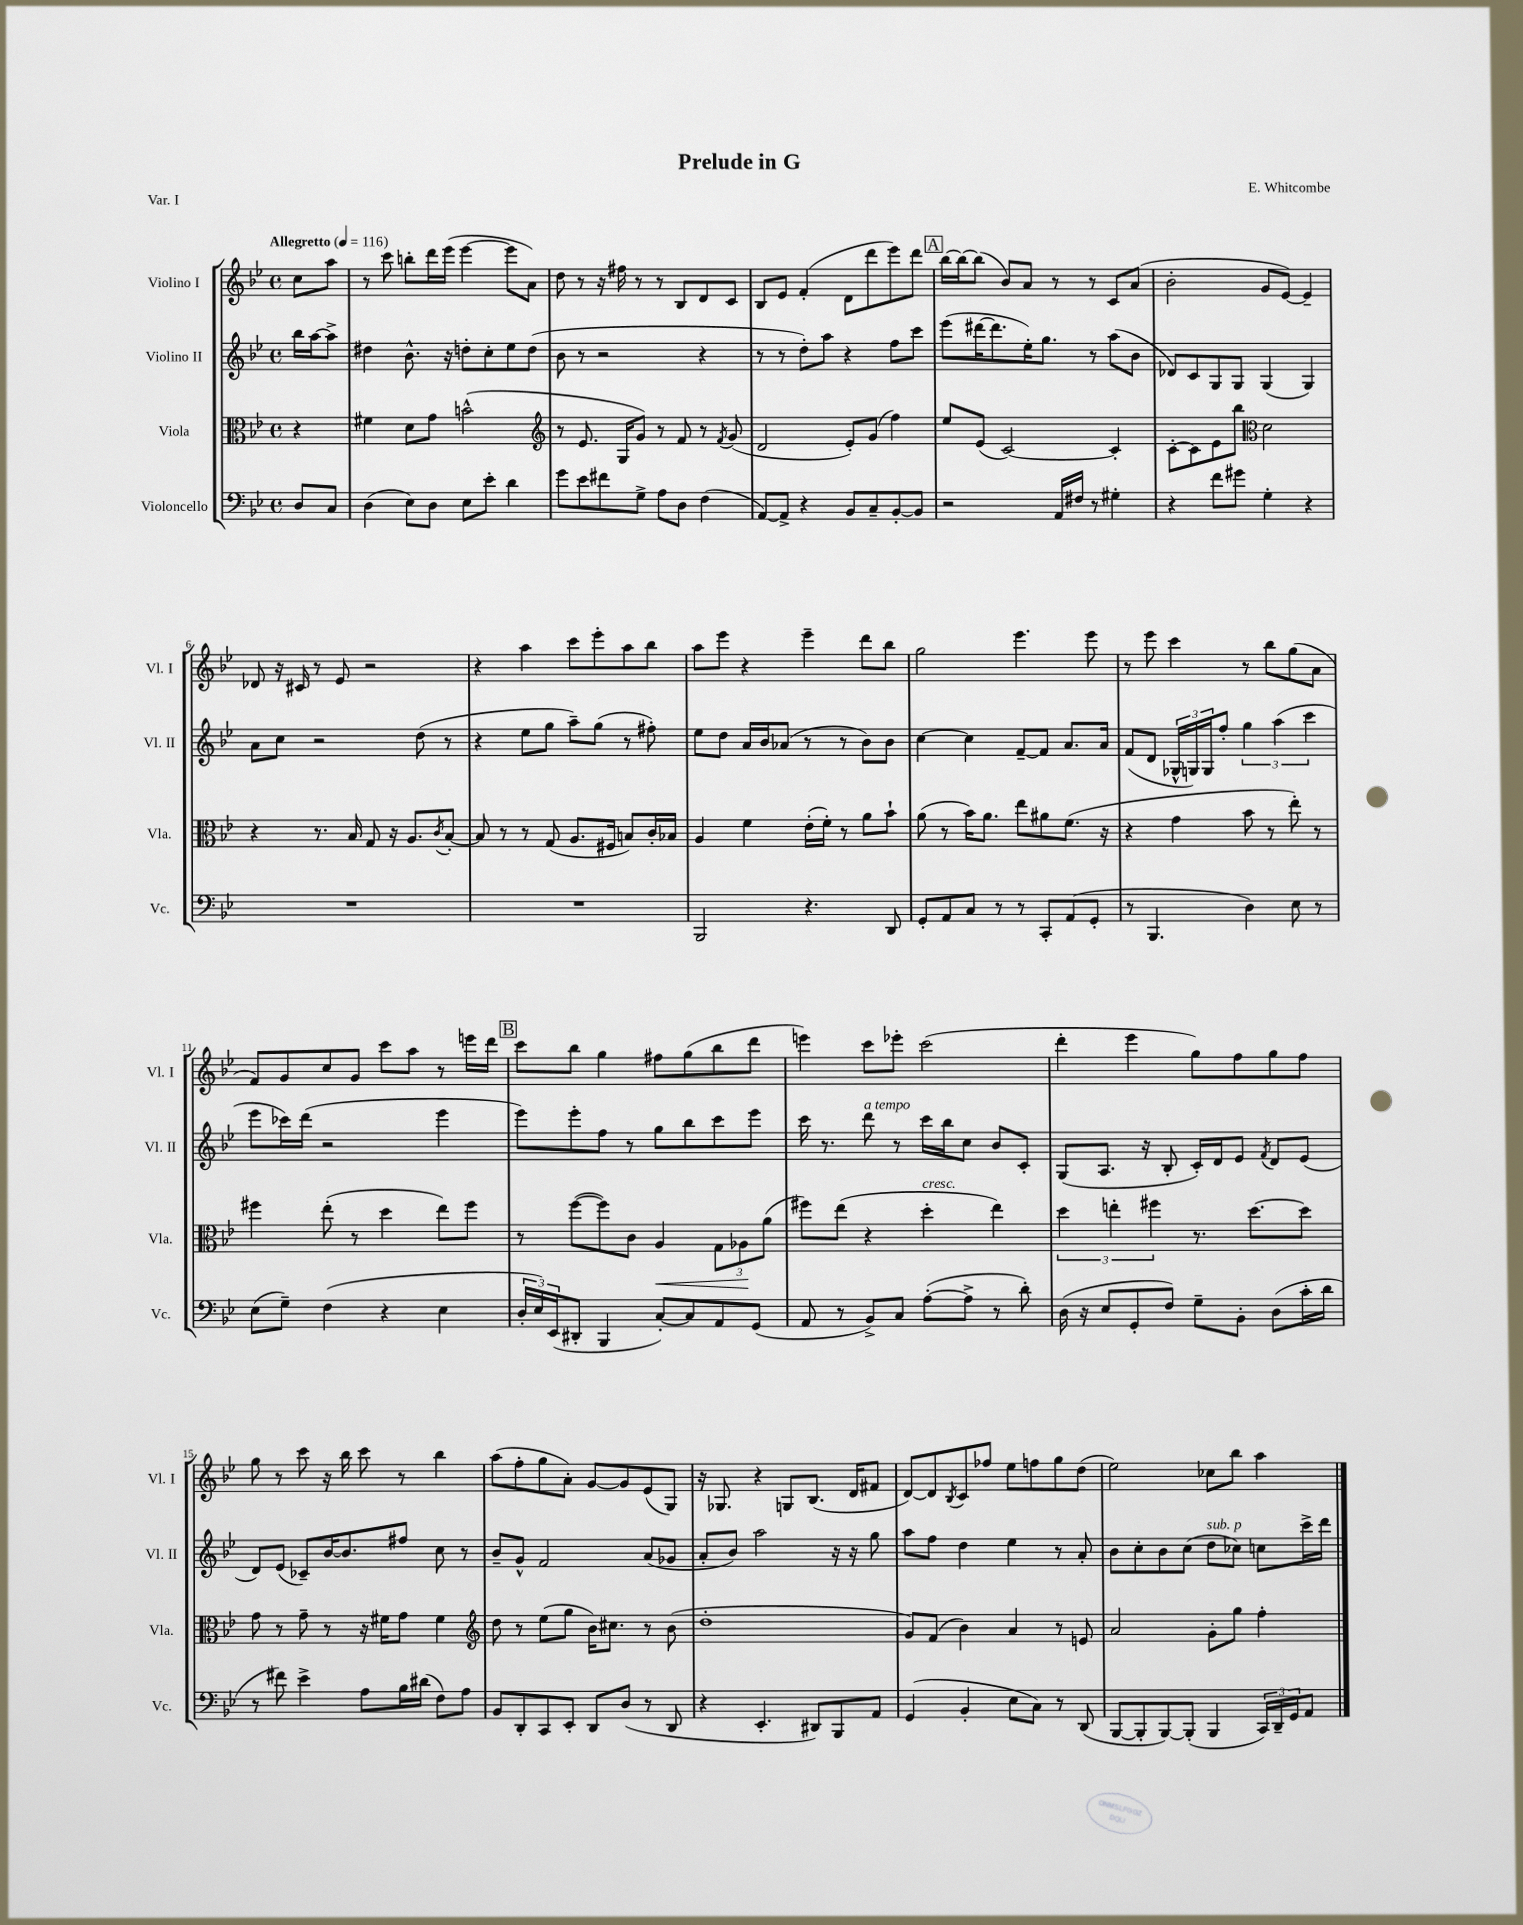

**kern	**kern	**dynam	**kern	**kern
*part4	*part3	*part3	*part2	*part1
*staff4	*staff3	*staff3	*staff2	*staff1
*I"Violoncello	*I"Viola	*	*I"Violino II	*I"Violino I
*I'Vc.	*I'Vla.	*	*I'Vl. II	*I'Vl. I
*clefF4	*clefC3	*	*clefG2	*clefG2
*k[b-e-]	*k[b-e-]	*	*k[b-e-]	*k[b-e-]
*M4/4	*M4/4	*	*M4/4	*M4/4
*met(c)	*met(c)	*	*met(c)	*met(c)
*MM116	*MM116	*	*MM116	*MM116
=	=	=	=	=
!	!	!	!	!LO:TX:a:B:t=Allegretto
8D/L	4r	.	16bb-\LL	8cc\L
.	.	.	[16aa\J	.
8C/J	.	.	8aa^\J]	8aa\J
=1	=1	=1	=1	=1
(4D\	4f#X\	.	4dd#X\	8r
.	.	.	.	8ccc\
8E-\L)	8d\L	.	8.b-^^\	8bbn'\L
8D\J	8g\J	.	.	16ddd\L
.	.	.	16r	(16eee-\JJ
8E-\L	(2bn^^\	.	8ddn'\L	[4eee-\
8e-'\J	.	.	8cc'\	.
4d\	.	.	8ee-\	8eee-\L]
.	.	.	(8dd\J	8a\J)
=2	=2	=2	=2	=2
*	*clefG2	*	*	*
8g\L	8r	.	8b-\	8dd\
8e-\	8.e-/	.	8r	8r
8f#X\	.	.	2r	16r
.	16G/KL	.	.	16ff#X\
8G^\J	8g/J)	.	.	8r
8A\L	8r	.	.	8r
8D\J	8f/	.	.	8B-/L
(4F\	8r	.	4r	8d/
.	8qf/	.	.	.
.	(8g/	.	.	8c/J
=3	=3	=3	=3	=3
[8AA/L)	2d/	.	8r	8B-/L
8AA^/J]	.	.	8r	8e-/J
4r	.	.	8dd'\L)	(4f'/
.	.	.	8aa\J	.
8BB-/L	8e-'/L)	.	4r	8d\L
8C~/	(8g/J	.	.	8ddd\
[8BB-'/	4ff\)	.	8ff\L	8eee-\)
8BB-/J]	.	.	8ccc\J	8ddd\J
!!LO:REH:place=s1:t=A
=4	=4	=4	=4	=4
2r	8ee-/L	.	(8eee-\L	[16bb-\LL
.	.	.	.	16bb-\J_
.	(8e-/J	.	[16ddd#X\K	(8bb-\J]
.	.	.	8.ddd#\]	.
.	[2c/)	.	.	8b-/L)
.	.	.	16ee-'\K)	8a/J
.	.	.	8.gg\J	.
16AA/LL	.	.	.	8r
16F#X/JJ	.	.	.	.
8r	.	.	8r	8r
4G#X'\	4c'/]	.	(8aa\L	8c/L
.	.	.	8b-\J	(8a/J
=5	=5	=5	=5	=5
4r	[8c'\L	.	8d-X/L)	2b-'\
.	8c\]	.	8c/	.
8f\L	8e-\	.	8G/	.
8g#X\J	8bb-\J	.	8G/J	.
*	*clefC3	*	*	*
4G'\	2d\	.	(4G/	8g/L
.	.	.	.	[8e-/J)
4r	.	.	4G/)	4e-~/]
!!LO:LB:g=z
=6	=6	=6	=6	=6
1r	4r	.	8a\L	8d-X/
.	.	.	8cc\J	16r
.	.	.	.	16c#X/
.	8.r	.	2r	8r
.	.	.	.	8e-/
.	16B-/	.	.	.
.	8G/	.	.	2r
.	16r	.	.	.
.	8.A/L	.	.	.
.	.	.	(8dd\	.
.	8qc/	.	.	.
.	[8B-'/J	.	8r	.
=7	=7	=7	=7	=7
1r	8B-/]	.	4r	4r
.	8r	.	.	.
.	8r	.	8ee-\L	4aa\
.	(8G/	.	8gg\J	.
.	8.A/L	.	8aa~\L)	8ccc\L
.	.	.	(8gg\J	8eee-'\
.	16F#X/Jk	.	.	.
.	8Bn/L)	.	8r	8aa\
.	16c'/L	.	8ff#X'\)	8bb-\J
.	16B-X/JJ	.	.	.
=8	=8	=8	=8	=8
2BBB-/	4A/	.	8ee-\L	8aa\L
.	.	.	8dd\J	8eee-\J
.	4f\	.	16a/LL	4r
.	.	.	16b-/J	.
.	.	.	(8a-X/J	.
4.r	(16e-'\LL	.	8r	4eee-~\
.	16f'\JJ)	.	.	.
.	8r	.	8r	.
.	8a\L	.	8b-\L)	8ddd\L
8DD/	8b-`\J	.	8b-\J	8bb-\J
=9	=9	=9	=9	=9
8GG'/L	(8a\	.	[4cc\	2gg\
8AA/	8r	.	.	.
8C/J	16b-\KL)	.	4cc\]	.
.	8.a\J	.	.	.
8r	.	.	.	.
8r	8ee-\L	.	[8f~/L	4.eee-\
8CC'/L	8a#X\	.	8f/J]	.
(8AA/	(8.f\J	.	8.a/L	.
8GG'/J	.	.	.	8eee-\
.	16r	.	16a/Jk	.
=10	=10	=10	=10	=10
8r	4r	.	(8f/L	8r
4.BBB-/	.	.	8d/J	8eee-\
.	4g\	.	24G-X^^/LL	4ccc\
.	.	.	24Gn/)	.
.	.	.	24G/J	.
.	.	.	8ff'/J	.
4D\)	8b-\	.	6gg\	8r
.	8r	.	.	8bb-\L
.	.	.	(6aa\	.
8E-\	8ee-'\)	.	.	(8gg\
.	.	.	6ccc\	.
8r	8r	.	.	8a\J
!!LO:LB:g=z
=11	=11	=11	=11	=11
(8E-\L	4ff#X\	.	8eee-\L	8f/L)
8G~\J)	.	.	16ccc-X\L)	8g/
.	.	.	(16ddd\JJ	.
(4F\	(8ee-'\	.	2r	8cc/
.	8r	.	.	8g/J
4r	4dd\	.	.	8ccc\L
.	.	.	.	8aa\J
4E-\	8ee-\L)	.	4eee-\	8r
.	8ff#\J	.	.	16eeen\LL
.	.	.	.	16ddd\JJ
!!LO:REH:place=s1:t=B
=12	=12	=12	=12	=12
24D'/LL	8r	.	8eee-\L)	8ccc\L
24E-/)	.	.	.	.
(24EE-/J	.	.	.	.
8DD#X'/J	([8ff\L	.	8eee-'\	8bb-\J
4BBB-/	8ff\])	.	8ff\J	4gg\
.	8c\J	.	8r	.
!	!	!LO:HP:b	!	!
[8C'/L)	4A/	<	8gg\L	8ff#X\L
8C/]	.	.	8bb-\	(8gg\
8AA/	12G\L	.	8ccc\	8bb-\
.	12A-X\	.	.	.
(8GG/J	.	.	8eee-\J	8ddd\J
.	(12a\J	[	.	.
=13	=13	=13	=13	=13
8AA/	8ff#X\L)	.	16ccc\	4eeen\)
.	.	.	8.r	.
8r	(8ee-\J	.	.	.
!	!	!	!LO:TX:a:i:t=a tempo	!
8BB-^/L)	4r	.	8ddd\	8ccc\L
8C/J	.	.	8r	8eee-X'\J
!	!LO:TX:a:i:t=cresc.	!	!	!
([8A'\L	4dd'\	.	16ccc\LL	(2ccc\
.	.	.	16bb-\J	.
8A^\J]	.	.	8cc\J	.
8r	4ee-\)	.	8b-/L	.
8d'\)	.	.	8c'/J	.
=14	=14	=14	=14	=14
(16D\	6dd\	.	(8G/L	4ddd'\
16r	.	.	.	.
8E-/L	.	.	8.A/J	.
.	6een'\	.	.	.
8GG'/	.	.	.	4eee-\
.	.	.	16r	.
.	6ff#X\	.	.	.
8F/J)	.	.	8B-'/	.
8G~\L	8.r	.	16c'/LL)	8gg\L)
.	.	.	16d/J	.
8BB-'\J	.	.	8e-/J	8ff\
.	[8.dd\L	.	.	.
.	.	.	8qf/	.
(8D\L	.	.	8d/L	8gg\
16c'\L	8dd\J]	.	(8e-/J	8ff\J
16d\JJ	.	.	.	.
!!LO:LB:g=z
=15	=15	=15	=15	=15
8r	8g\	.	8d/L)	8gg\
8f#X\)	8r	.	(8e-/J	8r
4e-^\	8g~\	.	8c-X~/L)	8ccc\
.	8r	.	[16b-/K	16r
.	.	.	8.b-/]	16bb-\
8A\L	16r	.	.	8ccc\
.	16f#X\KL	.	.	.
16B-\L	8g\J	.	8ff#X/J	8r
(16d#X\JJ	.	.	.	.
8F\L)	4f#\	.	8cc\	4bb-\
8A\J	.	.	8r	.
=16	=16	=16	=16	=16
*	*clefG2	*	*	*
8BB-/L	8dd\	.	8b-~/L	(8aa\L
8DD'/	8r	.	8g^^/J	8ff'\
8CC/	(8ee-\L	.	2f/	8gg\
8EE-'/J	8gg\J	.	.	8a'\J)
8DD/L	16b-\KL)	.	.	[8g/L
.	8.cc#X\J	.	.	.
(8D/J	.	.	.	8g/]
8r	8r	.	(8a/L	(8e-/
8DD/	(8b-\	.	8g-X/J	8G/J)
=17	=17	=17	=17	=17
4r	1dd'	.	8a'/L	16r
.	.	.	.	8.G-X/
.	.	.	8b-/J)	.
4.EE-'/	.	.	2aa\	4r
.	.	.	.	8Gn/L
8DD#X/L)	.	.	.	(8.B-/J
8BBB-/	.	.	16r	.
.	.	.	16r	16d/KL
8AA/J	.	.	8gg\	8f#X/J
=18	=18	=18	=18	=18
(4GG/	8g/L)	.	8aa\L	[8d/L)
.	(8f/J	.	8ff\J	8d/]
.	.	.	.	8qB-/
4BB-'/	4b-\)	.	4dd\	8c/
.	.	.	.	8ff-X/J
8E-\L	4a/	.	4ee-\	8ee-\L
8C\J)	.	.	.	8ffn\
8r	8r	.	8r	8gg\
(8DD/	8en/	.	8a'/	(8dd\J
=19	=19	=19	=19	=19
[8BBB-/L	2a/	.	8b-\L	2ee-\)
8BBB-'/]	.	.	8cc'\	.
[8BBB-/)	.	.	8b-\	.
(8BBB-'/J]	.	.	(8cc\J	.
!	!	!	!LO:TX:a:i:t=sub. p	!
4BBB-/	8g'\L	.	8dd\L	8cc-X\L
.	8gg\J	.	8cc-X\J)	8bb-\J
24CC/LL)	4ff'\	.	8ccn\L	4aa\
24DD~/	.	.	.	.
24GG/J	.	.	.	.
8AA/J	.	.	16ccc^\L	.
.	.	.	16ddd\JJ	.
==	==	==	==	==
*-	*-	*-	*-	*-
